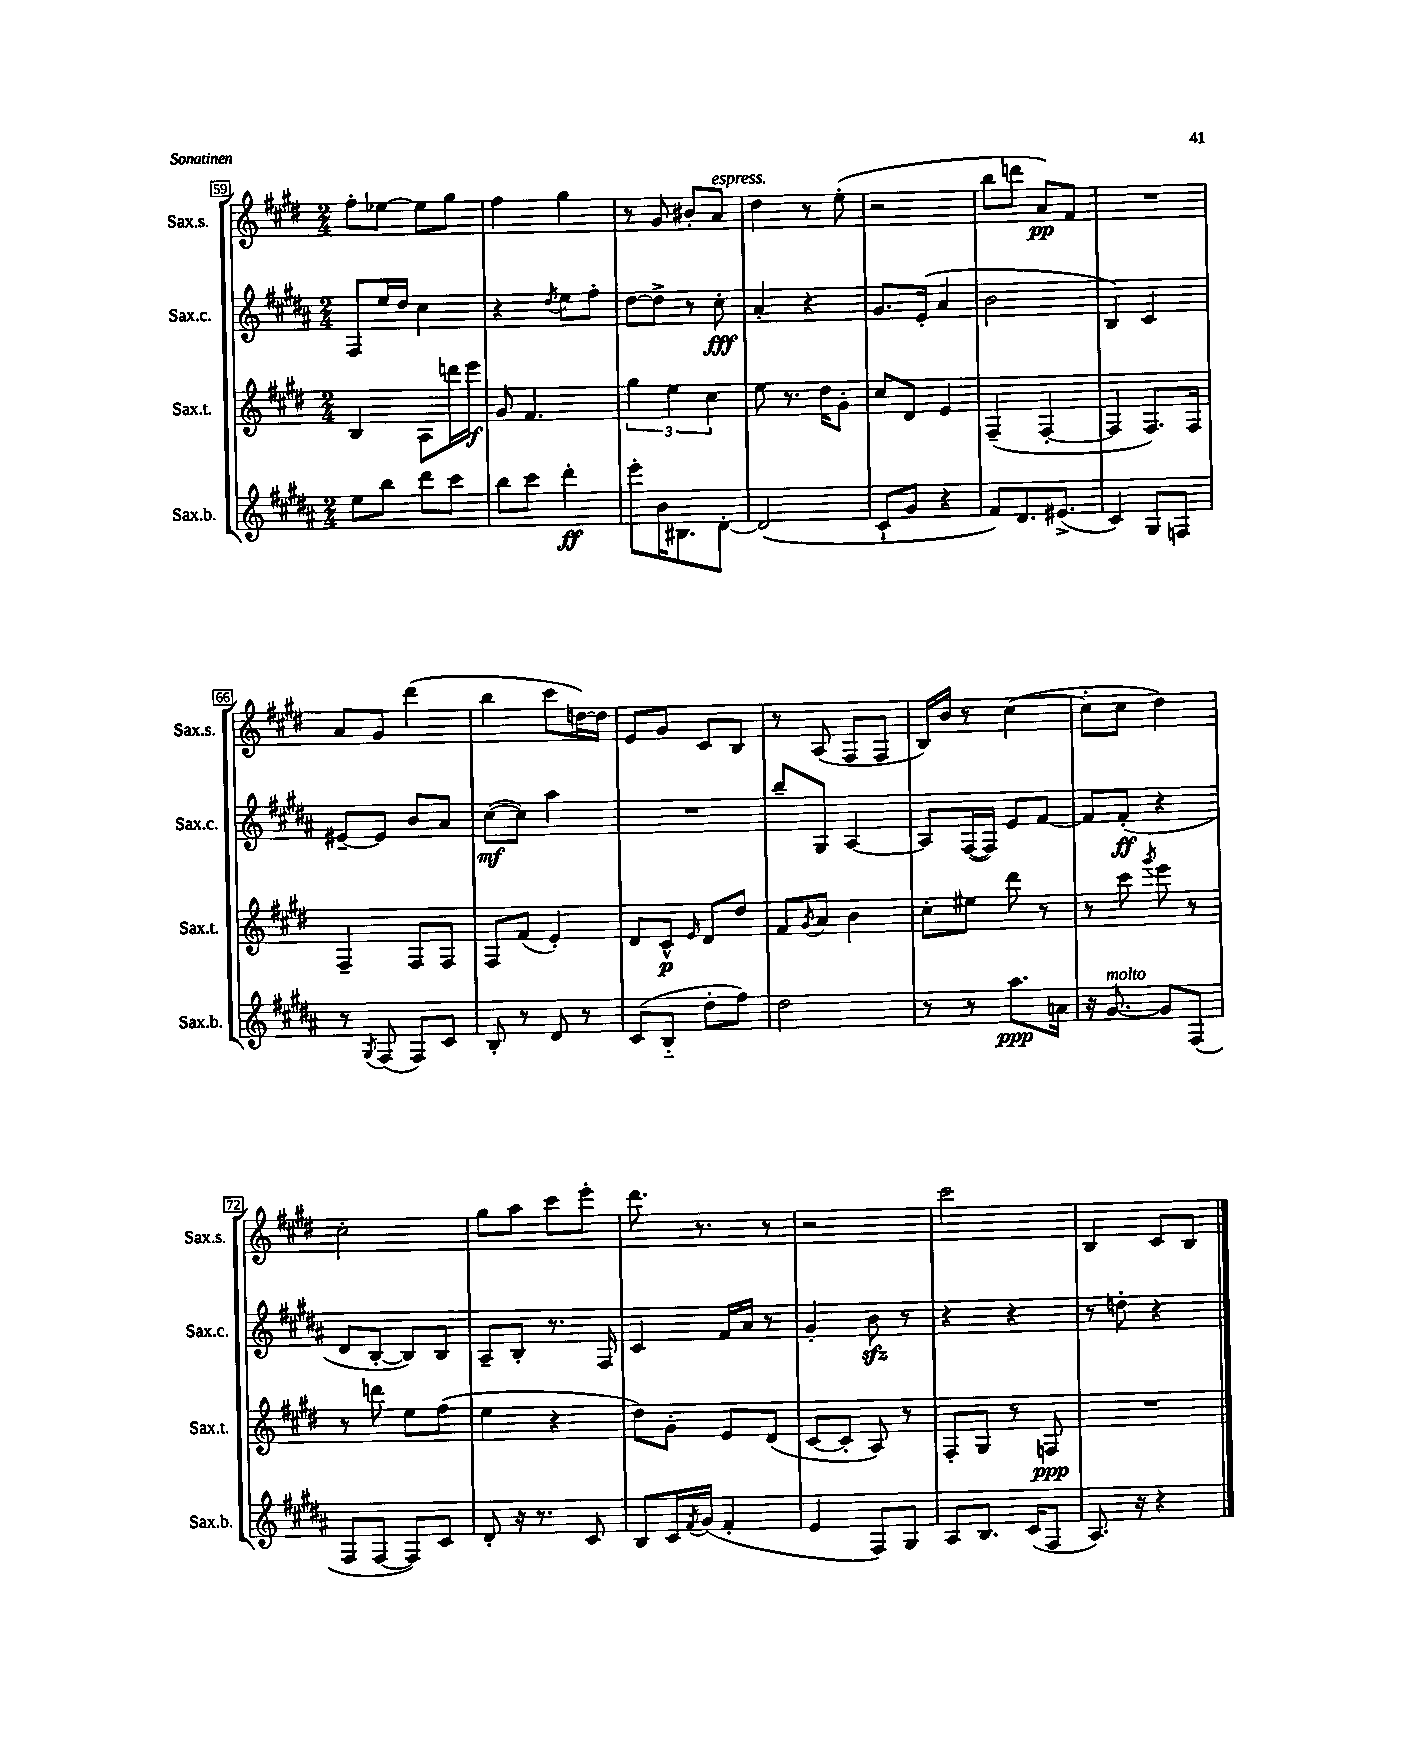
<<
\new StaffGroup <<
\new Staff = "s0" \with { instrumentName = "Sax.s." shortInstrumentName = "Sax.s." } {
    \clef treble \key e \major \numericTimeSignature \time 2/4
    fis''8-. ees''8~ ees''8 gis''8 |
    fis''4 gis''4 |
    r8 gis'8 bis'8-. a'8^\markup { \italic "espress." } |
    dis''4 r8 e''8-.( |
    r2 |
    b''8 d'''8 a'8\pp) fis'8 |
    R2 |
    a'8 gis'8 dis'''4( |
    b''4 cis'''8 d''16~) d''16 |
    e'8 gis'8 cis'8 b8 |
    r8 a8( fis8 fis8 |
    b16) b'16 r8 cis''4~( |
    cis''8-. cis''8 dis''4) |
    cis''2-. |
    gis''8 a''8 cis'''8 e'''8-. |
    dis'''8. r8. r8 |
    r2 |
    cis'''2 |
    b4 cis'8 b8 \bar "|." |
}
\new Staff = "s1" \with { instrumentName = "Sax.c." shortInstrumentName = "Sax.c." } {
    \clef treble \key b \major \numericTimeSignature \time 2/4
    fis8 e''16 dis''16 cis''4 |
    r4 \acciaccatura { dis''8 } e''8 fis''8-. |
    dis''8~ dis''8-> r8 cis''8-.\fff |
    ais'4-. r4 |
    gis'8. e'16-.( ais'4 |
    b'2 |
    b4) cis'4 |
    eis'8~-- eis'8 b'8 ais'8 |
    cis''8~\mf( cis''8) ais''4 |
    R2 |
    b''8-- gis8 ais4~ |
    ais8 fis16~( fis16) e'8 fis'8~ |
    fis'8 fis'8-.\ff( r4 |
    dis'8 b8~-. b8) b8 |
    ais8-- b8-. r8. fis16 |
    cis'4 fis'16 ais'16 r8 |
    gis'4-. b'8\sfz r8 |
    r4 r4 |
    r8 d''8-. r4 \bar "|." |
}
\new Staff = "s2" \with { instrumentName = "Sax.t." shortInstrumentName = "Sax.t." } {
    \clef treble \key e \major \numericTimeSignature \time 2/4
    b4 a8 d'''16 e'''16\f |
    gis'8 fis'4. |
    \tuplet 3/2 { gis''4 e''4 cis''4 } |
    e''8 r8. dis''16 gis'8-. |
    cis''8 dis'8 e'4 |
    fis4--( fis4~-. |
    fis4 fis8.) fis16 |
    fis4-- fis8 fis8 |
    fis8 fis'8( e'4-.) |
    dis'8 cis'8-^\p \grace { e'16 } dis'8 dis''8 |
    fis'8 \acciaccatura { gis'8 } a'8 b'4 |
    cis''8-. eis''8 dis'''8 r8 |
    r8 cis'''8 \acciaccatura { gis'''8 } e'''8 r8 |
    r8 d'''8 e''8 fis''8( |
    e''4 r4 |
    dis''8) gis'8-. e'8 dis'8( |
    cis'8~ cis'8-. a8) r8 |
    fis8-. gis8 r8 f8\ppp |
    R2 \bar "|." |
}
\new Staff = "s3" \with { instrumentName = "Sax.b." shortInstrumentName = "Sax.b." } {
    \clef treble \key b \major \numericTimeSignature \time 2/4
    e''8 b''8 dis'''8 cis'''8 |
    b''8 cis'''8 dis'''4-.\ff |
    e'''8-. b'16 bis8. dis'8~-. |
    dis'2( |
    cis'8-! gis'8 r4 |
    fis'8) dis'8. eis'8.->( |
    cis'4) gis8 f8 |
    r8 \acciaccatura { gis8 } fis8( fis8) cis'8 |
    b8-. r8 dis'8 r8 |
    cis'8( b8-_ dis''8-. fis''8) |
    dis''2 |
    r8 r8 ais''8.\ppp a'16 |
    r16 gis'8.~^\markup { \italic "molto" } gis'8 fis8( |
    fis8 fis8~ fis8) cis'8 |
    dis'8-. r16 r8. cis'8 |
    b8 cis'16 \acciaccatura { fis'8 } gis'16( fis'4-. |
    e'4 fis8) gis8 |
    ais8 b8. cis'16( fis8 |
    ais8.) r16 r4 \bar "|." |
}
>>
>>
\layout { \context { \Score currentBarNumber = #59 \override BarNumber.stencil = #(make-stencil-boxer 0.1 0.3 ly:text-interface::print) } }
